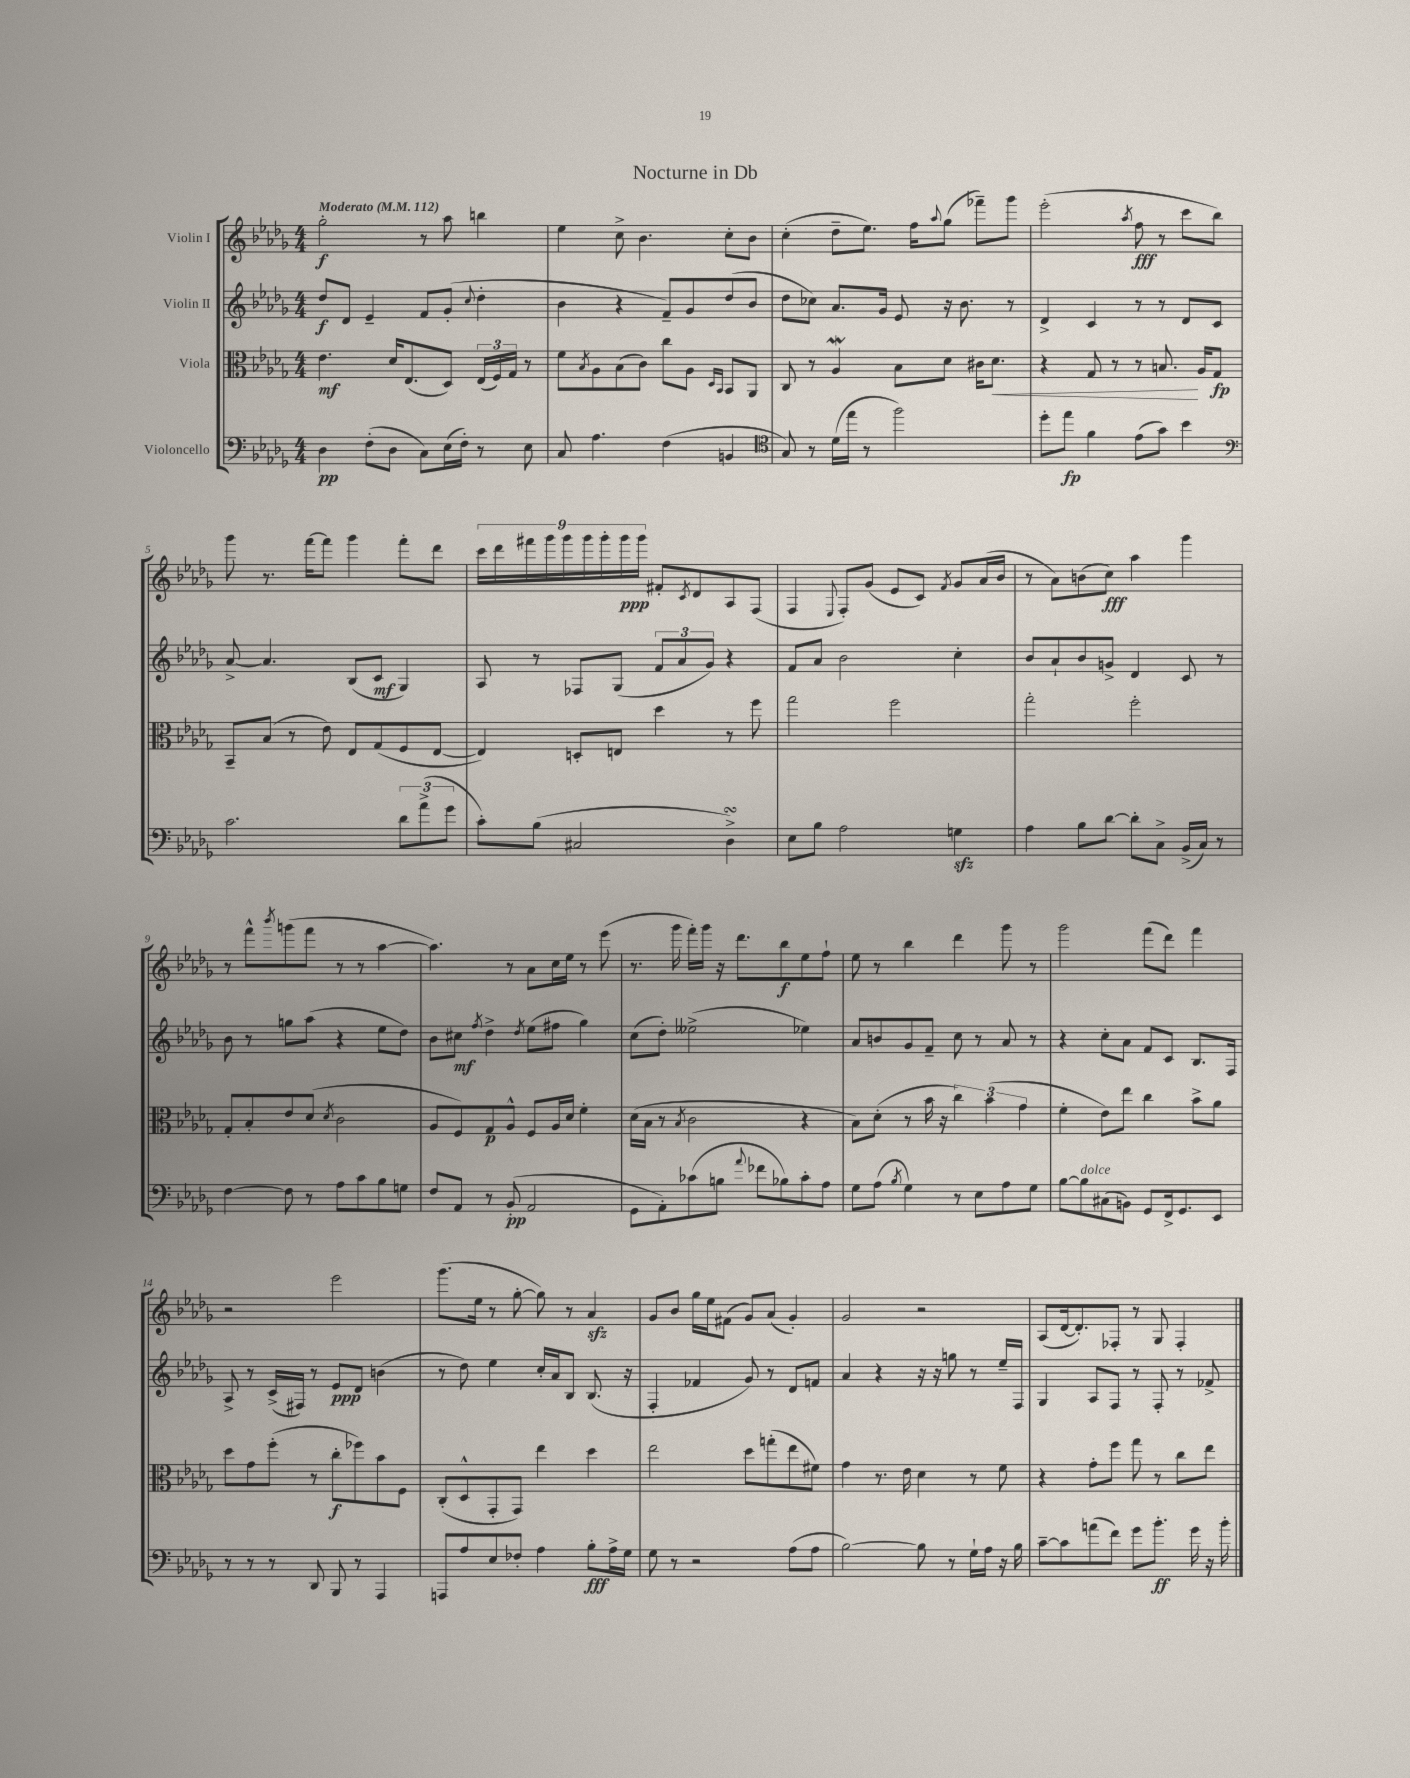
\header { title = "Nocturne in Db" }
<<
\new StaffGroup <<
\new Staff = "s0" \with { instrumentName = "Violin I" } {
    \clef treble \key des \major \numericTimeSignature \time 4/4 \tempo "Moderato" 4 = 112
    ges''2-.\f r8 aes''8 b''4 |
    ees''4 c''8-> bes'4. c''8-. bes'8 |
    c''4-.( des''8-- ees''8.) f''16 \appoggiatura { aes''8 } ges''8( fes'''8--) ges'''8 |
    ees'''2-.( \acciaccatura { aes''8 } f''8\fff r8 c'''8 bes''8) |
    ges'''8 r8. f'''16~ f'''8 ges'''4 f'''8-. des'''8 |
    \tuplet 9/8 { c'''16 des'''16 fis'''16 ges'''16 ges'''16 ges'''16 ges'''16-. ges'''16\ppp ges'''16 } fis'8-. \acciaccatura { c'8 } des'8 aes8 f8( |
    f4 \appoggiatura { ees8 } f8-.) ges'8( ees'8 c'8) \acciaccatura { f'8 } ges'8 aes'16( bes'16 |
    r8 aes'8) b'8( c''8\fff) aes''4 ges'''4 |
    r8 f'''8-^ \acciaccatura { bes'''8 } g'''8( f'''8 r8 r8 aes''4~ |
    aes''4.) r8 aes'8 c''16 ees''16 r8 ees'''8( |
    r8. ges'''16 f'''16-.) ges'''16 r16 des'''8. bes''8\f ees''8 f''8-! |
    ees''8 r8 bes''4 des'''4 ges'''8 r8 |
    ges'''2 f'''8( des'''8) f'''4 |
    r2 ees'''2 |
    ges'''8.( ees''16 r8 ges''8~-. ges''8) r8 aes'4\sfz |
    ges'8 bes'8 ges''16 ees''16 fis'8( ges'8) aes'8( ges'4-.) |
    ges'2 r2 |
    aes8( des'16~ des'8.-.) fes8-. r8 ges8 fes4-. \bar "|." |
}
\new Staff = "s1" \with { instrumentName = "Violin II" } {
    \clef treble \key des \major \numericTimeSignature \time 4/4
    des''8\f des'8 ees'4-- f'8 ges'8-.( \appoggiatura { c''8 } des''4-. |
    bes'4 r4 f'8--) ges'8 des''8( bes'8 |
    des''8 ces''8) aes'8. ges'16 ees'8 r16 bes'8. r8 |
    des'4-> c'4 r8 r8 des'8 c'8 |
    aes'8~-> aes'4. bes8( c'8\mf ges4) |
    aes8 r8 fes8 ges8( \tuplet 3/2 { f'8 aes'8 ges'8) } r4 |
    f'8 aes'8 bes'2 c''4-. |
    bes'8 aes'8-! bes'8 g'8-> des'4 c'8 r8 |
    bes'8 r8 g''8 aes''8( r4 ees''8 des''8) |
    bes'8 cis''8\mf \acciaccatura { f''8 } des''4-> \acciaccatura { des''8 } ees''8( fis''8 ges''4) |
    c''8( des''8-.) eeses''2->( ees''4) |
    aes'8 b'8 ges'8 f'8-- c''8 r8 aes'8 r8 |
    r4 c''8-. aes'8 f'8 c'8 bes8. f16 |
    aes8-> r8 c'16->( fis16) r8 ees'8\ppp des'8 b'4( |
    r8 des''8) ees''4 c''16-. aes'16 bes8 bes8.( r16 |
    f4-. fes'4 ges'8) r8 des'8 f'8 |
    aes'4 r4 r16 r16 g''8 r8 ees''16-- f16 |
    ges4 aes8 f8 r8 f8-. r8 fes'8-> \bar "|." |
}
\new Staff = "s2" \with { instrumentName = "Viola" } {
    \clef alto \key des \major \numericTimeSignature \time 4/4
    ees'4.\mf des'16 ees8.( des8) \tuplet 3/2 { ees16( f16) ges16 } r8 |
    f'8 \acciaccatura { bes8 } aes8 bes8( c'8) c''8 aes8 \grace { des16 bes,16 } bes,8 aes,8 |
    c8 r8 aes4\mordent bes8 des'8 cis'16 des'8.\< |
    r4 ges8 r8 r8 b8.\! aes16 ges8\fp |
    bes,8-- bes8( r8 ees'8) ees8 ges8( f8 ees8~ |
    ees4) d8-. e8 des''4 r8 f''8 |
    ges''2 f''2 |
    ges''2-. f''2-. |
    ges8-. bes8-. ees'8 des'8( \acciaccatura { des'8 } c'2 |
    aes8 f8) ges8\p aes8-^ f8 aes16 des'16 f'4-. |
    des'16( bes16 r8 \acciaccatura { bes8 } c'2 r4 |
    bes8) des'8-.( r8 bes'16 r16 \tuplet 3/2 { c''4) bes'4( ges'4 } |
    f'4-. ees'8) ees''8 c''4 bes'8-> aes'8 |
    des''8 ges'8 f''8-.( r8 c''8-.\f fes''8) bes'8 f8 |
    c8-.( des8-^ ges,8-. ges,8) ees''4 des''4 |
    ees''2 des''8 g''8-.( ees''8 fis'8) |
    ges'4 r8. ees'16 des'4 r8 f'8 |
    r4 ges'8-. f''8 ges''8 r8 c''8 ees''8 \bar "|." |
}
\new Staff = "s3" \with { instrumentName = "Violoncello" } {
    \clef bass \key des \major \numericTimeSignature \time 4/4
    des4\pp f8-.( des8 c8) ees16( f16-.) r8 ees8 |
    c8 aes4. f4( b,4 |
    \clef tenor ges8) r8 des'16( ees''16 r8 f''2) |
    des''8-. ees''8\fp f'4 ees'8( ges'8) bes'4 |
    \clef bass c'2. \tuplet 3/2 { des'8 aes'8->( ges'8 } |
    c'8-.) bes8( cis2 des4->\turn) |
    ees8 bes8 aes2 g4\sfz |
    aes4 bes8 des'8~ des'8-. c8-> bes,16->( c16) r8 |
    f4~ f8 r8 aes8 c'8 bes8 g8 |
    f8 aes,8 r8 bes,8-.\pp( aes,2 |
    ges,8 aes,8-.) ces'8( b8 \appoggiatura { aes'8 } fes'8 bes8) ces'8-. aes8 |
    ges8 aes8( \acciaccatura { bes8 } ges4) r8 ees8 aes8 ges8 |
    bes8~ bes8^\markup { \italic "dolce" } cis8( b,8) ges,8 f,16-> ges,8. ees,8 |
    r8 r8 r8 des,8 bes,,8 r8 aes,,4 |
    a,,8 aes8 ees8 fes8-. aes4 bes8-.\fff aes16-> ges16 |
    ges8 r8 r2 aes8( aes8 |
    bes2~) bes8 r8 ges16-! aes16 r16 bes16 |
    c'8~-- c'8 a'8( f'8) ges'8 bes'8.-.\ff ges'16 r16 bes'16-. \bar "|." |
}
>>
>>
